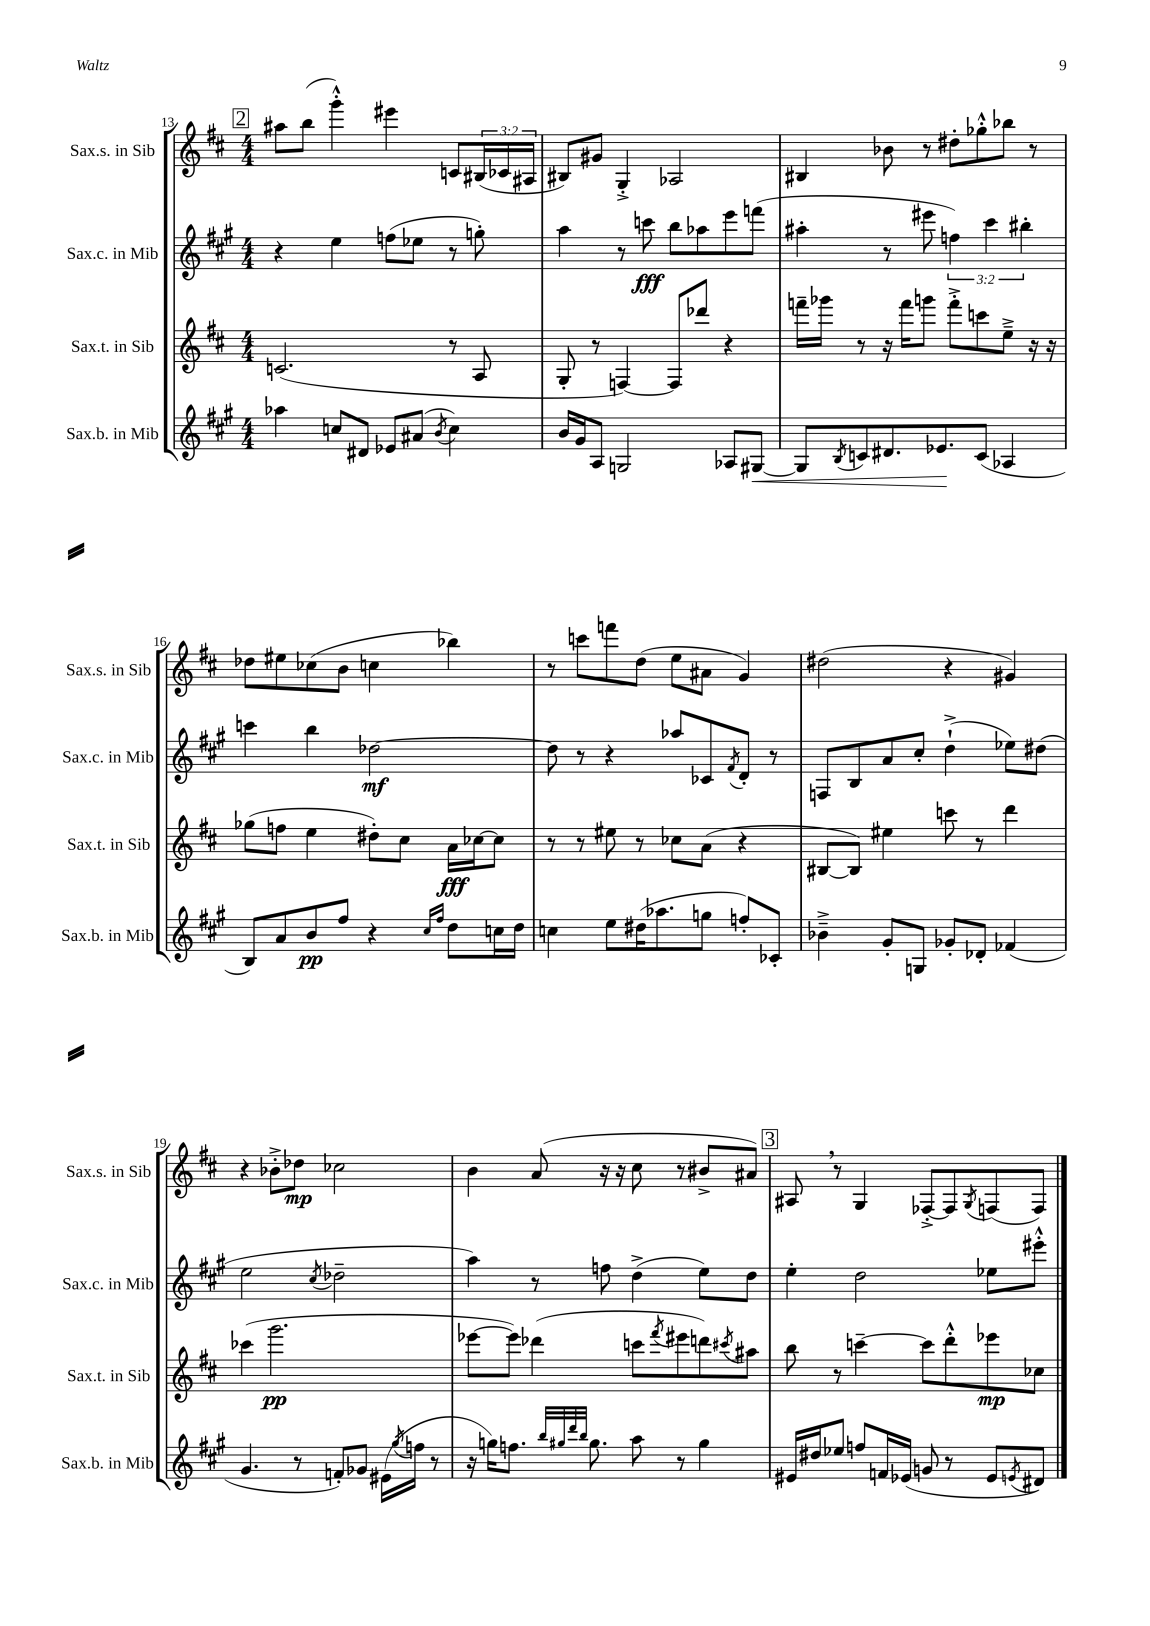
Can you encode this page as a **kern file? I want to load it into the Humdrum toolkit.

**kern	**dynam	**kern	**dynam	**kern	**dynam	**kern	**dynam
*part4	*part4	*part3	*part3	*part2	*part2	*part1	*part1
*staff4	*staff4	*staff3	*staff3	*staff2	*staff2	*staff1	*staff1
*I"Sax.b. in Mib	*	*I"Sax.t. in Sib	*	*I"Sax.c. in Mib	*	*I"Sax.s. in Sib	*
*I'Sax.b. in Mib	*	*I'Sax.t. in Sib	*	*I'Sax.c. in Mib	*	*I'Sax.s. in Sib	*
*clefG2	*	*clefG2	*	*clefG2	*	*clefG2	*
*k[f#c#g#]	*	*k[f#c#]	*	*k[f#c#g#]	*	*k[f#c#]	*
*M4/4	*	*M4/4	*	*M4/4	*	*M4/4	*
!!LO:REH:place=s1:t=2
=13	=13	=13	=13	=13	=13	=13	=13
4aa-X\	.	(2.cn/	.	4r	.	8aa#X\L	.
.	.	.	.	.	.	(8bb\J	.
8ccn/L	.	.	.	4ee\	.	4ggg'^^\)	.
8d#X/J	.	.	.	.	.	.	.
8e-X/L	.	.	.	(8ffn\L	.	4eee#X\	.
(8a#X/J	.	.	.	8ee-X\J	.	.	.
8qb/	.	.	.	.	.	.	.
4cc\)	.	8r	.	8r	.	8cn/L	.
.	.	8A/	.	8ggn'\)	.	(24B#X/L	.
.	.	.	.	.	.	24c-X/	.
.	.	.	.	.	.	24A#X/JJ	.
=14	=14	=14	=14	=14	=14	=14	=14
16b/LL	.	8G'/	.	4aa\	.	8B#X/L)	.
16g#/J	.	.	.	.	.	.	.
8A/J	.	8r	.	.	.	8g#X/J	.
2Gn/	.	[4Fn/)	.	8r	.	4G'^/	.
.	.	.	.	8cccn\	fff	.	.
.	.	8F/L]	.	8bb\L	.	2A-X/	.
.	.	8ddd-X/J	.	8aa-X\	.	.	.
8A-X/L	.	4r	.	8eee\	.	.	.
!	!LO:HP:b	!	!	!	!	!	!
[8G#X/J	<	.	.	(8fffn\J	.	.	.
=15	=15	=15	=15	=15	=15	=15	=15
8G#/L]	.	16fffn~\LL	.	4aa#X'\	.	4B#X/	.
.	.	16ggg-X\JJ	.	.	.	.	.
8qB/	.	.	.	.	.	.	.
8cn/	.	8r	.	.	.	.	.
8.d#X/	.	16r	.	8r	.	8b-X\	.
.	.	16fff\KL	.	.	.	.	.
.	.	8gggn\J	.	8eee#X\	.	8r	.
8.e-X/	.	.	.	.	.	.	.
.	.	8fff'^\L	.	6ffn\)	.	8dd#X'\L	.
(8c/J	[	8cccn\	.	.	.	8gg-X'^^\	.
.	.	.	.	6ccc#\	.	.	.
4A-X/	.	8ee~^\J	.	.	.	8bb-X\J	.
.	.	.	.	6bb#X'\	.	.	.
.	.	16r	.	.	.	8r	.
.	.	16r	.	.	.	.	.
!!LO:LB:g=z
=16	=16	=16	=16	=16	=16	=16	=16
8B/L)	.	(8gg-X\L	.	4cccn\	.	8dd-X\L	.
8a/	.	8ffn\J	.	.	.	8ee#X\	.
8b/	pp	4ee\	.	4bb\	.	(8cc-X\	.
8ff#/J	.	.	.	.	.	8b\J	.
4r	.	8dd#X'\L)	.	[2dd-X\	mf	4ccn\	.
.	.	8cc#\J	.	.	.	.	.
16qqcc#/LL	.	.	.	.	.	.	.
16qqff#/JJ	.	.	.	.	.	.	.
8dd\L	.	16a\LL	fff	.	.	4bb-X\)	.
.	.	[16cc-X\J	.	.	.	.	.
16ccn\L	.	8cc-\J]	.	.	.	.	.
16dd\JJ	.	.	.	.	.	.	.
=17	=17	=17	=17	=17	=17	=17	=17
4ccn\	.	8r	.	8dd-\]	.	8r	.
.	.	8r	.	8r	.	8cccn\L	.
8ee\L	.	8ee#X\	.	4r	.	8fffn\	.
(16dd#X\K	.	8r	.	.	.	(8dd\J	.
8.aa-X\	.	.	.	.	.	.	.
.	.	8cc-X\L	.	8aa-X/L	.	8ee\L	.
8ggn\J	.	(8a\J	.	8c-X/	.	8a#X\J	.
.	.	.	.	8qf#/	.	.	.
8ffn'/L)	.	4r	.	8d'/J	.	4g/)	.
8c-X'/J	.	.	.	8r	.	.	.
=18	=18	=18	=18	=18	=18	=18	=18
4b-X~^\	.	[8B#X/L	.	8Fn/L	.	(2dd#X\	.
.	.	8B#/J])	.	8B/	.	.	.
8g#'/L	.	4ee#X\	.	8a/	.	.	.
8Gn/J	.	.	.	8cc#'/J	.	.	.
8g-X'/L	.	8cccn\	.	(4dd`^\	.	4r	.
8d-X'/J	.	8r	.	.	.	.	.
(4f-X/	.	4ddd\	.	8ee-X\L)	.	4g#X/)	.
.	.	.	.	(8dd#X\J	.	.	.
!!LO:LB:g=z
=19	=19	=19	=19	=19	=19	=19	=19
4.g#/	.	(4ccc-X\	.	2ee\	.	4r	.
.	.	2.ggg\	pp	.	.	8b-X'^\L	.
8r	.	.	.	.	.	8dd-X\J	mp
.	.	.	.	8qcc#/	.	.	.
8fn'/L)	.	.	.	2dd-X~\	.	2cc-X\	.
8g-X/J	.	.	.	.	.	.	.
(16e#X\LL	.	.	.	.	.	.	.
8qgg#/	.	.	.	.	.	.	.
16ffn\JJ	.	.	.	.	.	.	.
8r	.	.	.	.	.	.	.
=20	=20	=20	=20	=20	=20	=20	=20
16r	.	[8eee-X\L	.	4aa\)	.	4b\	.
16ggn\KL)	.	.	.	.	.	.	.
8.ffn\J	.	8eee-\J])	.	.	.	.	.
.	.	(4ddd-X\	.	8r	.	(8a/	.
32qqbb/LLL	.	.	.	.	.	.	.
32qqgg#X/	.	.	.	.	.	.	.
32qqddd/	.	.	.	.	.	.	.
32qqbb/JJJ	.	.	.	.	.	.	.
8.gg#\	.	.	.	.	.	.	.
.	.	.	.	8ffn\	.	16r	.
.	.	.	.	.	.	16r	.
8aa\	.	8cccn\L	.	(4dd^\	.	8cc#\	.
.	.	8qfff#/	.	.	.	.	.
8r	.	8eee#X\	.	.	.	8r	.
4gg#\	.	8dddn\)	.	8ee\L)	.	8b#X^/L	.
.	.	8qccc#X/	.	.	.	.	.
.	.	8aa#X\J	.	8dd\J	.	8a#X/J)	.
!!LO:REH:place=s1:t=3
=21	=21	=21	=21	=21	=21	=21	=21
16e#X/LL	.	8bb\	.	4ee'\	.	8A#X,/	.
16dd#X/J	.	.	.	.	.	.	.
8ee-X/J	.	8r	.	.	.	8r	.
8ffn/L	.	[4cccn~\	.	2dd\	.	4G/	.
16fn/L	.	.	.	.	.	.	.
(16e-X/JJ	.	.	.	.	.	.	.
8gn/	.	8ccc\L]	.	.	.	[8F-X'^/L	.
8r	.	8ddd'^^\	.	.	.	8F-/]	.
.	.	.	.	.	.	8qG/	.
8e-/L	.	8eee-X\	mp	8ee-X\L	.	(8Fn/	.
8qen/	.	.	.	.	.	.	.
8d#X/J)	.	8cc-X\J	.	8eee#X'^^\J	.	8F/J)	.
==	==	==	==	==	==	==	==
*-	*-	*-	*-	*-	*-	*-	*-
